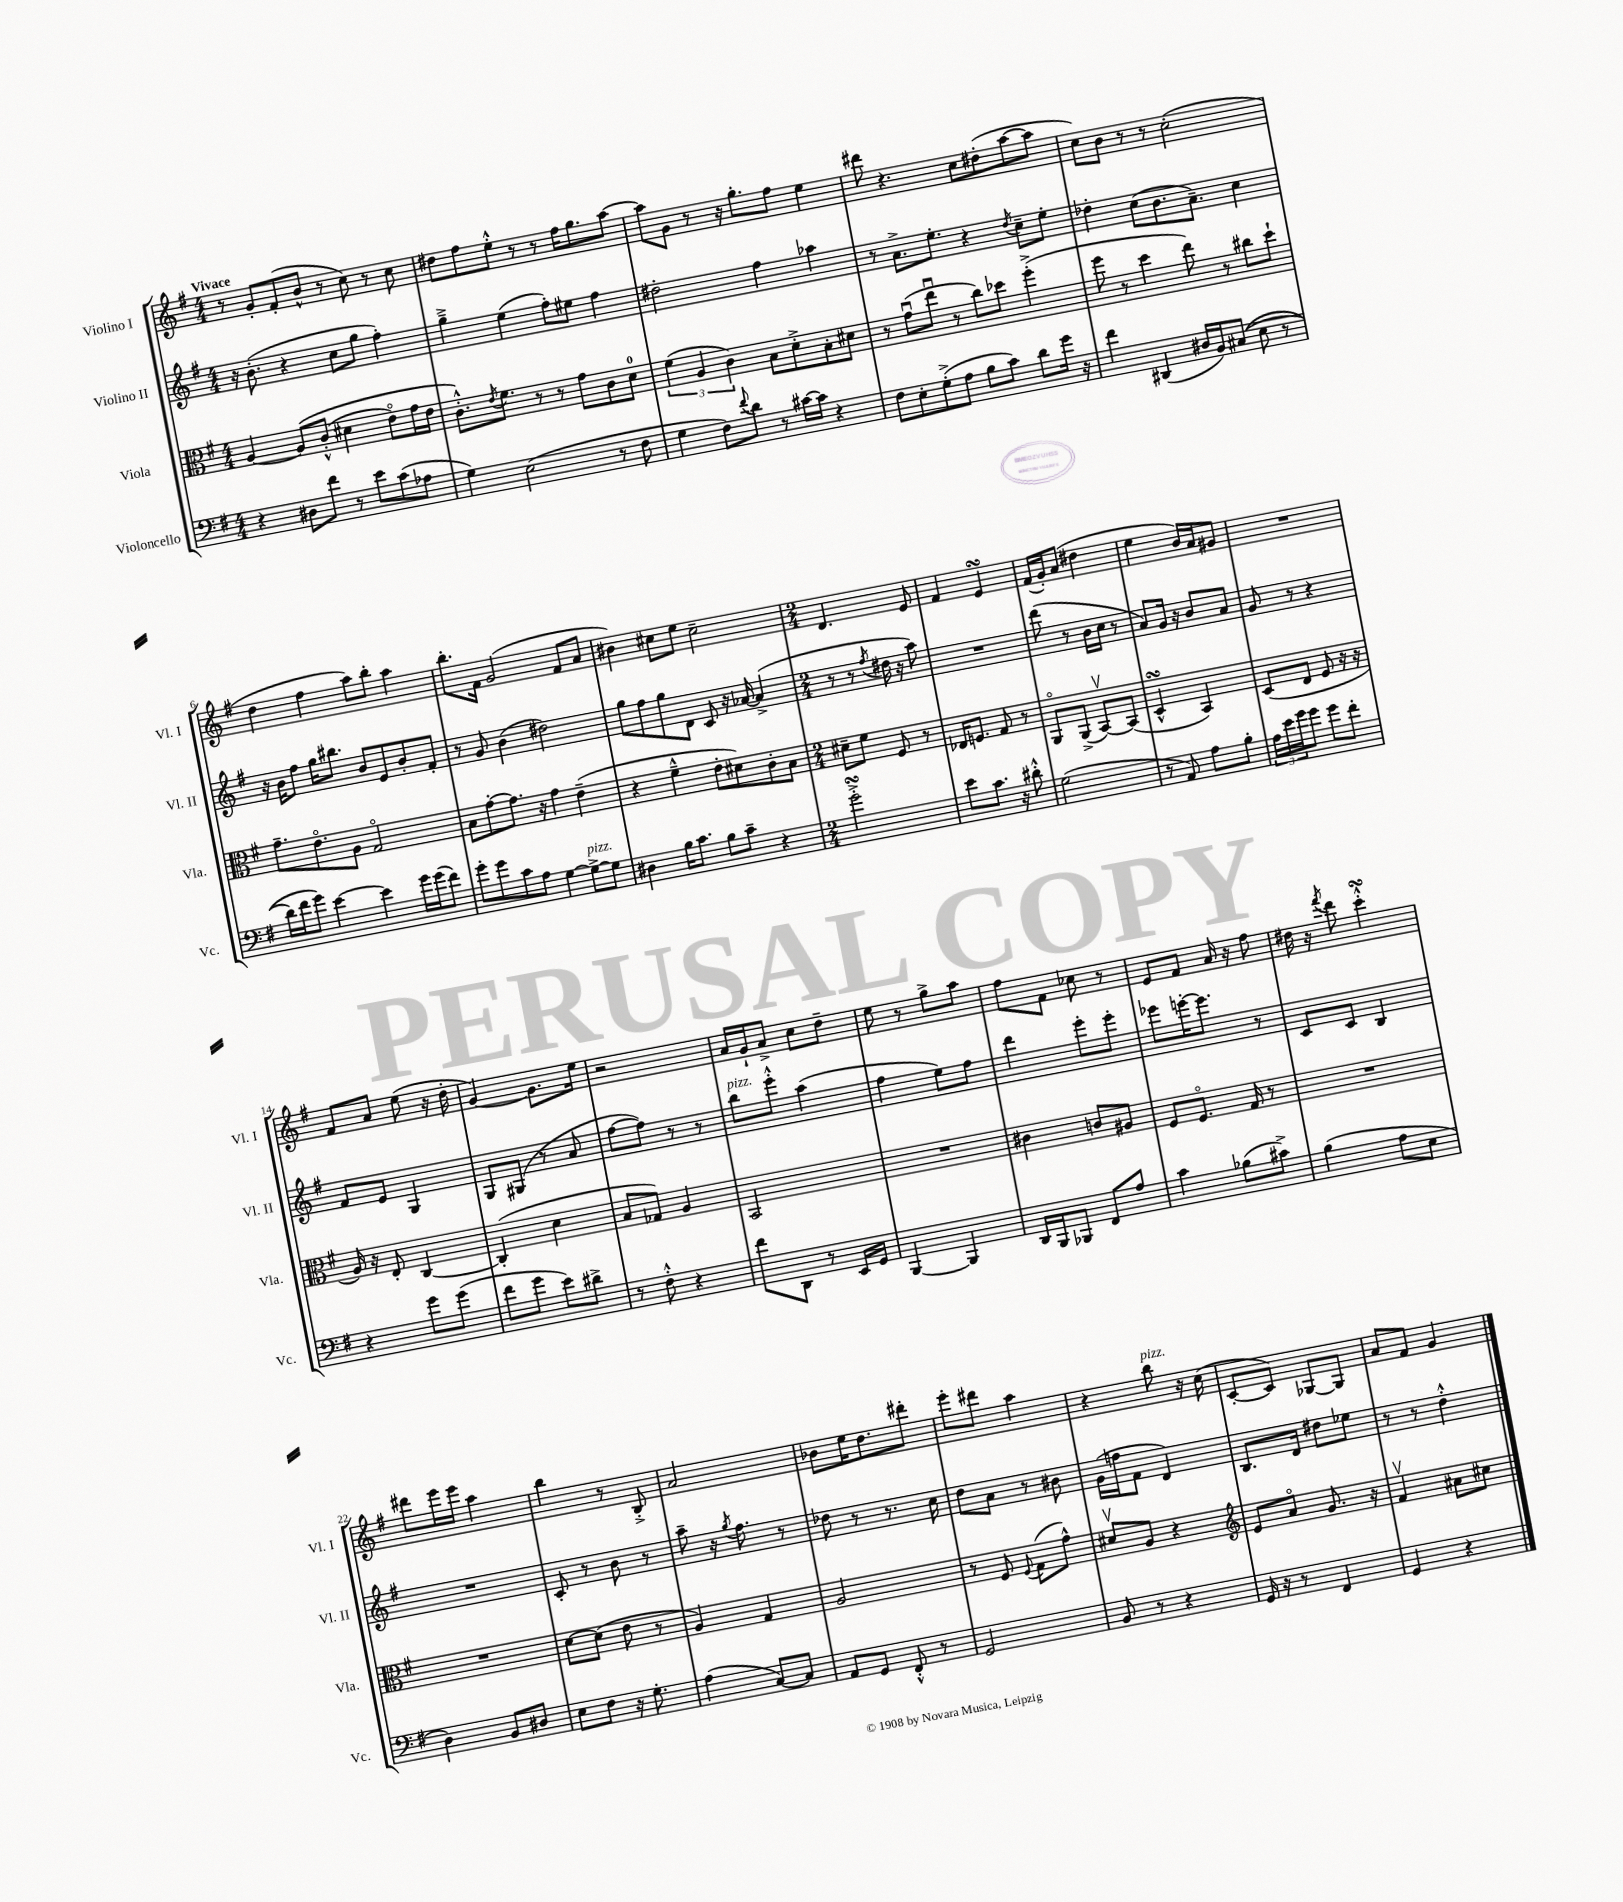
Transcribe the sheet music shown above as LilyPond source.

<<
\new StaffGroup <<
\new Staff = "s0" \with { instrumentName = "Violino I" shortInstrumentName = "Vl. I" } {
    \clef treble \key g \major \numericTimeSignature \time 4/4 \tempo "Vivace"
    r8 g'8-. fis'8-.( b'8-^ r8 c''8) r8 c''8 |
    dis''8 fis''8 e''8-.-^ r8 r8 fis''16 g''8. a''8~ |
    a''8 g'8 r8 r16 g''8.-. fis''8 e''4 |
    dis'''8 r4. c''8 dis''8-.( a''8~ a''8 |
    c''8) b'8 r8 r8 c''2-.( |
    d''4 fis''4 a''8) b''8-. a''4 |
    b''8.-. fis'16 g'2( fis'8 a'8 |
    bis'4) cis''8 e''8 cis''2-- |
    \numericTimeSignature \time 2/4 d'4. e'8 |
    fis'4 e'4\turn |
    fis'16( g'16-.) a'8( dis''4 |
    e''4 b'16) a'16 gis'8 |
    R2 |
    fis'8 a'8 e''8( r16 d''16-. |
    g'4~) g'8. e''16 |
    r2 |
    a'16 g'16-! a'8-> c''8 d''8-- |
    e''8 r8 g''8-> a''8 |
    fis''8 fis'8 ces''8 r8 |
    e'8 fis'8 a'16 r16 fis''8 |
    dis''16 r16 \acciaccatura { fis'''8 } d'''8 c'''4-.-^\turn |
    dis'''8 e'''16 e'''16 a''4 |
    b''4 r8 b8-.-> |
    a'2 |
    bes'8 e''16 d''8. dis'''8-. |
    e'''8-. dis'''8 a''4 |
    r4 b''8^\markup { \italic "pizz." } r16 c''16( |
    c'8~-. c'8) ges8~ ges8 |
    a'8 fis'8 g'4 \bar "|." |
}
\new Staff = "s1" \with { instrumentName = "Violino II" shortInstrumentName = "Vl. II" } {
    \clef treble \key g \major \numericTimeSignature \time 4/4
    r16 b'8.-.( r4 c''8 g''8 fis''4-.) |
    g''4---> e''4( fis''8-.) eis''8 fis''4 |
    dis''2-. fis''4 aes''4 |
    r8 a'8.-> e''8.-. r4 \acciaccatura { d''8 } c''8-- e''8-. |
    des''4-. c''8( b'8. a'8.--) c''4 |
    r16 b'16 fis''8 g''16 bis''8. b'8 e'8 b'8-. fis'8-. |
    r8 g'8 b'4( dis''2) |
    g''8 fis''8 g''8 d'8 c'8 r16 aes'16~ aes'4->( |
    \numericTimeSignature \time 2/4 r8 r8 \acciaccatura { fis''8 } dis''16 r16 a''8) |
    R2 |
    d'''8( r8 b'16 c''16 r8 |
    a'8) g'16 r16 b'8 a'8 |
    g'8 r8 r4 |
    fis'8 e'8 g4 |
    g8 gis8( r8 a'8 |
    fis''8~ fis''8) r8 r8 |
    b''8^\markup { \italic "pizz." } e'''8-.-^ a''4( |
    fis''4 e''8) fis''8 |
    d'''4 e'''8-. e'''8-. |
    ees'''8 e'''16~-. e'''8. r8 |
    c'8 c'8 b4 |
    R2 |
    c'8-. r8 b'8 r8 |
    a''8-- r16 \acciaccatura { g''8 } fis''8. r8 |
    des''8 r8 r8. c''16 |
    d''8 a'8 r8 bis'8 |
    g'16( f''16 fis'8 d'4) |
    b8. d'16 dis''8 ees''8 |
    r8 r8 d''4-.-^ \bar "|." |
}
\new Staff = "s2" \with { instrumentName = "Viola" shortInstrumentName = "Vla." } {
    \clef alto \key g \major \numericTimeSignature \time 4/4
    a4~ a8\( c'8-.-^( dis'4 e'8\flageolet) g'16 e'16 |
    c'8.-.-^\) \acciaccatura { e'8 } fis'8. r8 r8 g'8 c'8 d'8-0 |
    \tuplet 3/2 { fis'4( a4 c'4) } b8 d'8-.-> b8-. dis'8 |
    r8 g'8\downbow( e''8\downbow r8 c''8) des''8 fis''4-.->( |
    fis''8 r8 d''4 e''8) r8 cis''8 d''8-! |
    g'8.-- e'8.\flageolet a8 g2\flageolet |
    b8 g'8~-. g'8. r16 g'4 e'4--( |
    r4 fis'4---^ e'8-. dis'8) c'8-. b8 |
    \numericTimeSignature \time 2/4 dis'8-- fis'8 fis8 r8 |
    ees16 f8. g8 r8 |
    a,8\flageolet a,8->( b,8~\upbow) b,8( |
    d4-^\turn b,4) |
    d8( e8 fis8 r16 r16 |
    a16) r16 e8-. c4~ |
    c4-.( d'4 |
    b8 ges8) a4 |
    b,2 |
    R2 |
    cis'4 c'8 ais8 |
    fis8 fis8.\flageolet g16 r8 |
    R2 |
    R2 |
    d'8~ d'8( e'8 r8 |
    a4) g4 |
    a2 |
    r8 fis8 \appoggiatura { fis8 } g8( g'8-^) |
    dis'8\upbow a8 r4 |
    \clef treble e'8 a'8\flageolet g'8. r16 |
    fis'4\upbow ais'8 cis''8 \bar "|." |
}
\new Staff = "s3" \with { instrumentName = "Violoncello" shortInstrumentName = "Vc." } {
    \clef bass \key g \major \numericTimeSignature \time 4/4
    r4 dis8 fis'8 r8 e'8 c'8( aes8 |
    g4) e2( r8 fis8 |
    g4 fis8) \appoggiatura { fis'8 } d'8 r8 cis'16~ cis'16 r4 |
    fis8 e8-. g8-.->( a8 b8 c'8) d'8 g'16 r16 |
    fis'4 dis,4( dis16 b,16) cis8(\( e8 r8 |
    d'16) fis'16 g'8\) e'4~ e'4 g'16 g'16( fis'8) |
    g'8-. g'8 c'8 a8 g4~ g8~->^\markup { \italic "pizz." } g8 |
    dis4 b16 c'8. b8 c'8-- r4 |
    \numericTimeSignature \time 2/4 g'2-.->\turn |
    e'8 c'8. r16 dis'8-.-^ |
    g2( |
    r8 a,8) a8 b8-. |
    \tuplet 3/2 { a16 e'16 g'16 } g'8 g'8 fis'8-. |
    r4 g'8 g'8( |
    fis'8 g'8 e'8) dis'8-> |
    r8 fis8-.-^ r4 |
    fis'8 d,8 r8 e,16 g,16 |
    b,,4~ b,,4 |
    d,16 b,,16 bes,,8 fis,8 a8 |
    c'4 bes8( cis'8->) |
    b4( a8 e8 |
    d4) b,8 dis8 |
    e8 fis8 r16 g8.-. |
    a4( c8~) c8 |
    a,8 g,8 fis,8-.-^ r8 |
    g,2 |
    b,8 r8 r4 |
    g,16 r16 r8 fis,4 |
    g,4 r4 \bar "|." |
}
>>
>>
